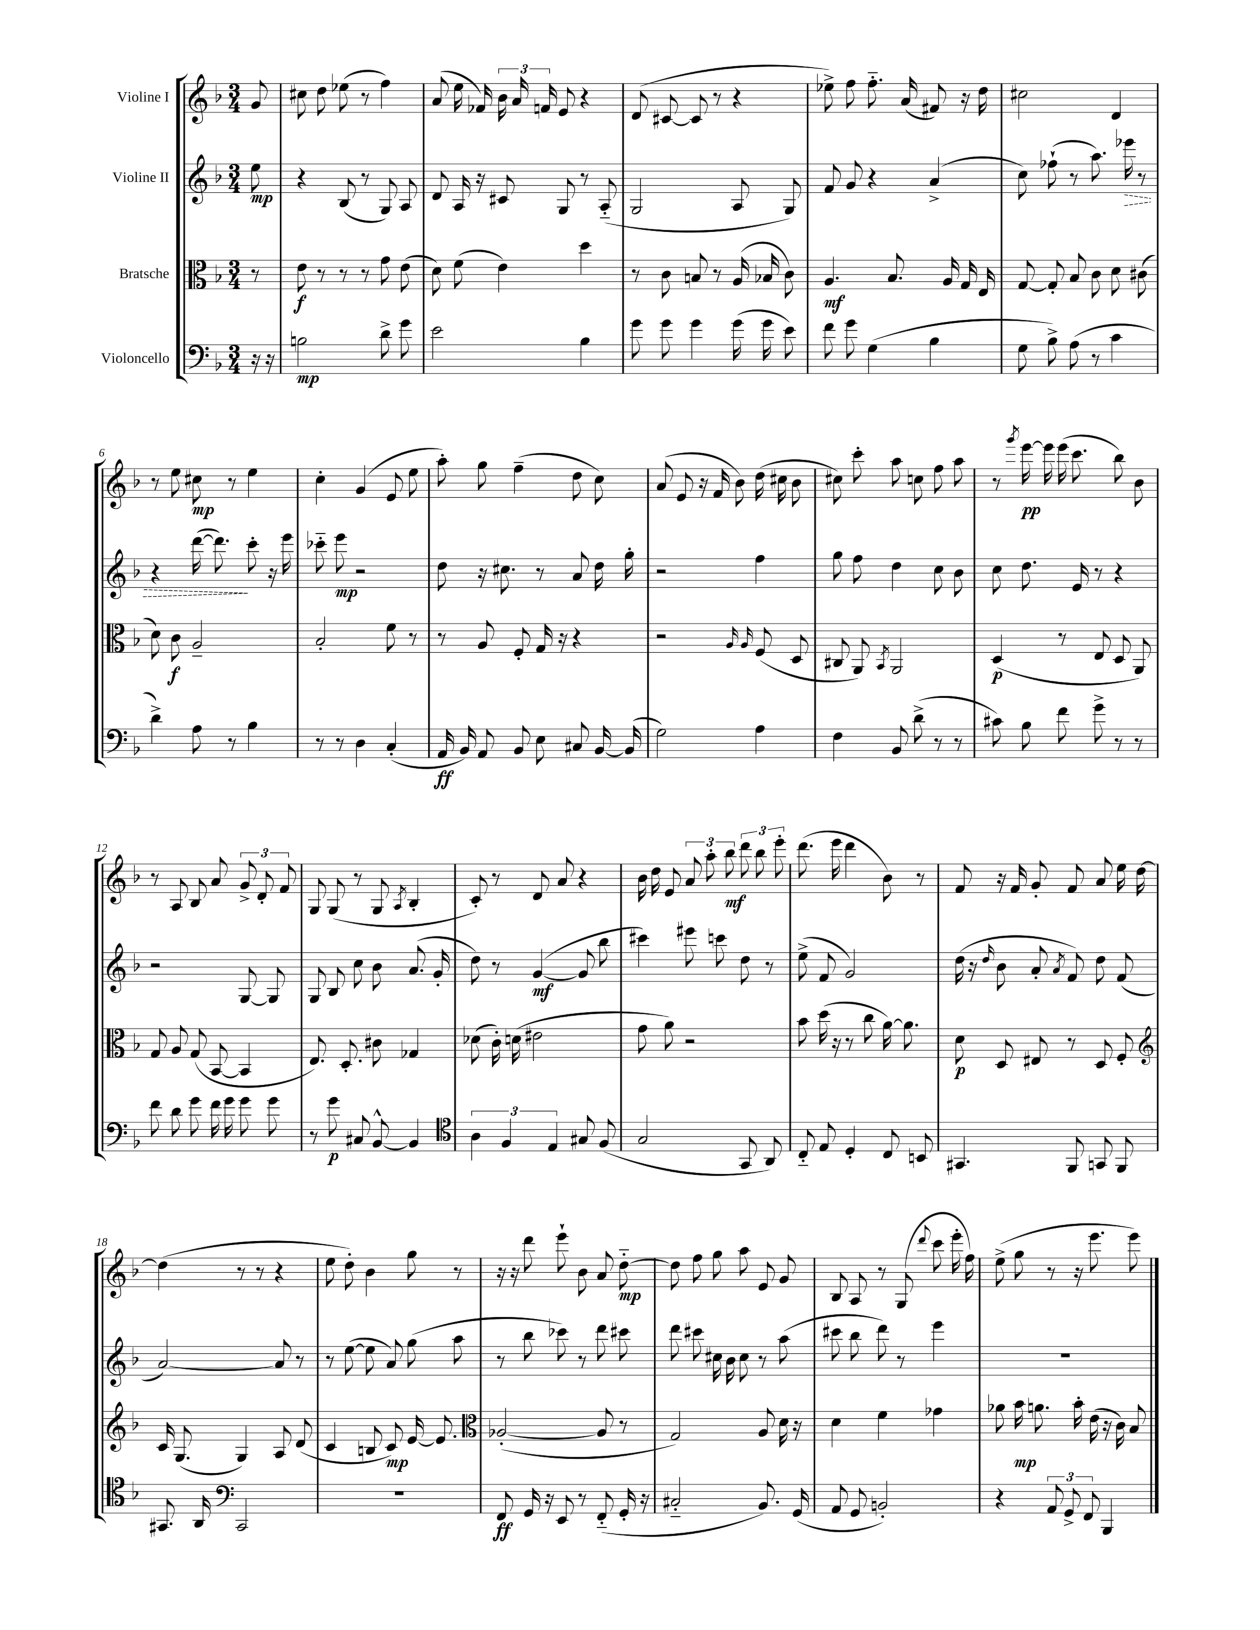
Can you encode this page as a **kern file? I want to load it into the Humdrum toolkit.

**kern	**dynam	**kern	**dynam	**kern	**dynam	**kern	**dynam
*part4	*part4	*part3	*part3	*part2	*part2	*part1	*part1
*staff4	*staff4	*staff3	*staff3	*staff2	*staff2	*staff1	*staff1
*I"Violoncello	*	*I"Bratsche	*	*I"Violine II	*	*I"Violine I	*
*clefF4	*	*clefC3	*	*clefG2	*	*clefG2	*
*k[b-]	*	*k[b-]	*	*k[b-]	*	*k[b-]	*
*M3/4	*	*M3/4	*	*M3/4	*	*M3/4	*
=	=	=	=	=	=	=	=
16r	.	8r	.	8ee\	mp	8g/	.
16r	.	.	.	.	.	.	.
=1	=1	=1	=1	=1	=1	=1	=1
2Bn\	mp	8e\	f	4r	.	8cc#X\	.
.	.	8r	.	.	.	8dd\	.
.	.	8r	.	(8B-/	.	(8ee-X\	.
.	.	8r	.	8r	.	8r	.
8d^\	.	8g\	.	8G/)	.	4ff\)	.
8g\	.	(8e\	.	8A/	.	.	.
=2	=2	=2	=2	=2	=2	=2	=2
2e\	.	8d\)	.	8d/	.	(8a/	.
.	.	(8f\	.	16A/	.	16ee\	.
.	.	.	.	16r	.	16f-X/)	.
.	.	4e\)	.	8c#X/	.	24b-\	.
.	.	.	.	.	.	24a/	.
.	.	.	.	.	.	24fn/	.
.	.	.	.	8G/	.	8e/	.
4B-\	.	4dd\	.	8r	.	4r	.
.	.	.	.	(8A/	.	.	.
=3	=3	=3	=3	=3	=3	=3	=3
8g\	.	8r	.	2G/	.	(8d/	.
8g\	.	8c\	.	.	.	[8c#X/	.
4g\	.	8Bn/	.	.	.	8c#/]	.
.	.	8r	.	.	.	8r	.
(16g\	.	(16A/	.	8A/	.	4r	.
16g\	.	16B-X/	.	.	.	.	.
8e\)	.	8c\)	.	8G/)	.	.	.
=4	=4	=4	=4	=4	=4	=4	=4
8f\	.	4.A/	mf	8f/	.	8ee-X^\)	.
8g\	.	.	.	8g/	.	8ff\	.
(4G\	.	.	.	4r	.	8.ff\	.
.	.	8.B-/	.	.	.	.	.
.	.	.	.	.	.	(16a/	.
4B-\	.	.	.	(4a^/	.	8f#X/)	.
.	.	16A/	.	.	.	.	.
.	.	16G/	.	.	.	16r	.
.	.	16E/	.	.	.	16dd\	.
=5	=5	=5	=5	=5	=5	=5	=5
8G\	.	[8G/	.	8cc\)	.	2cc#X\	.
8B-^\)	.	8G'/]	.	(8ff-X`\	.	.	.
(8A\	.	8B-/	.	8r	.	.	.
8r	.	8c\	.	8.aa\)	.	.	.
4c\	.	8d\	.	.	.	4d/	.
!	!	!	!	!	!LO:HP:b	!	!
.	.	.	.	16eee-X\	>	.	.
.	.	(8c#X\	.	8r	.	.	.
!!LO:LB:g=z
=6	=6	=6	=6	=6	=6	=6	=6
4d^\)	.	8d\)	.	4r	.	8r	.
.	.	8c\	f	.	.	8ee\	.
8A\	.	2A~/	.	([16ddd\	.	8cc#X\	mp
.	.	.	.	8.ddd\])	.	.	.
8r	.	.	.	.	.	8r	.
4B-\	.	.	.	8ccc'\	]	4ee\	.
.	.	.	.	16r	.	.	.
.	.	.	.	16eee\	.	.	.
=7	=7	=7	=7	=7	=7	=7	=7
8r	.	2B-'/	.	8ccc-X\	.	4cc'\	.
8r	.	.	.	8eee\	mp	.	.
4D\	.	.	.	2r	.	(4g/	.
(4C'/	.	8f\	.	.	.	8e/	.
.	.	8r	.	.	.	8ee\	.
=8	=8	=8	=8	=8	=8	=8	=8
16AA/	ff	8r	.	8dd\	.	8aa'\)	.
16BB-/)	.	.	.	.	.	.	.
8AA/	.	8A/	.	16r	.	8gg\	.
.	.	.	.	8.cc#X\	.	.	.
8BB-/	.	8F'/	.	.	.	(4ff~\	.
8E\	.	16G/	.	8r	.	.	.
.	.	16r	.	.	.	.	.
8C#X/	.	4r	.	8a/	.	8dd\	.
[16BB-/	.	.	.	16dd\	.	8cc\)	.
(16BB-/]	.	.	.	16gg'\	.	.	.
=9	=9	=9	=9	=9	=9	=9	=9
2G\)	.	2r	.	2r	.	(8a/	.
.	.	.	.	.	.	8e/	.
.	.	.	.	.	.	16r	.
.	.	.	.	.	.	16f/	.
.	.	.	.	.	.	8b-\)	.
.	.	16qqA/	.	.	.	.	.
.	.	16qqA/	.	.	.	.	.
4A\	.	(8F/	.	4ff\	.	(16dd\	.
.	.	.	.	.	.	16cc#X\	.
.	.	8D/	.	.	.	8b-\	.
=10	=10	=10	=10	=10	=10	=10	=10
4F\	.	8C#X/	.	8gg\	.	8cc#X\)	.
.	.	8AA/)	.	8ff\	.	8ccc'\	.
.	.	8qBB-/	.	.	.	.	.
8BB-/	.	2AA/	.	4dd\	.	8aa\	.
(8d^\	.	.	.	.	.	8ccn\	.
8r	.	.	.	8cc\	.	8ff\	.
8r	.	.	.	8b-\	.	8aa\	.
=11	=11	=11	=11	=11	=11	=11	=11
8c#X\)	.	(4D/	p	8cc\	.	8r	.
.	.	.	.	.	.	8qggg/	.
8B-\	.	.	.	8.dd\	.	[16eee\	pp
.	.	.	.	.	.	16eee\]	.
8f\	.	8r	.	.	.	(16eee\	.
.	.	.	.	16e/	.	8.ccc\	.
8g^\	.	8E/	.	8r	.	.	.
8r	.	8D/	.	4r	.	8bb-\)	.
8r	.	8AA/)	.	.	.	8b-\	.
!!LO:LB:g=z
=12	=12	=12	=12	=12	=12	=12	=12
8f\	.	8G/	.	2r	.	8r	.
8d\	.	8A/	.	.	.	8A/	.
8g\	.	(8G/	.	.	.	8B-/	.
16f\	.	[8BB-/	.	.	.	8a/	.
16g\	.	.	.	.	.	.	.
8g\	.	4BB-/]	.	[8G/	.	12g^/	.
.	.	.	.	.	.	12d'/	.
8g\	.	.	.	8G/]	.	.	.
.	.	.	.	.	.	12f/	.
=13	=13	=13	=13	=13	=13	=13	=13
8r	.	8.E/)	.	8G/	.	8G/	.
8g\	p	.	.	8B-/	.	(8G/	.
.	.	8.D'/	.	.	.	.	.
8C#X/	.	.	.	8cc\	.	8r	.
[8BB-^^/	.	8c#X\	.	8b-\	.	8G/	.
.	.	.	.	.	.	8qA/	.
4BB-/]	.	4G-X/	.	(8.a/	.	4B-'/	.
.	.	.	.	16g'/	.	.	.
=14	=14	=14	=14	=14	=14	=14	=14
*clefC4	*	*	*	*	*	*	*
6A\	.	(8d-X\	.	8dd\)	.	8c'/)	.
.	.	16c'\)	.	8r	.	8r	.
6F/	.	.	.	.	.	.	.
.	.	(16dn\	.	.	.	.	.
.	.	2e#X\	.	([4g/	mf	8d/	.
6E/	.	.	.	.	.	.	.
.	.	.	.	.	.	8a/	.
8G#X/	.	.	.	8g/]	.	4r	.
(8F/	.	.	.	8bb-\	.	.	.
=15	=15	=15	=15	=15	=15	=15	=15
2G/	.	8g\	.	4ccc#X\)	.	16b-\	.
.	.	.	.	.	.	16dd\	.
.	.	8a\)	.	.	.	8e/	.
.	.	2r	.	8eee#X\	.	12a/	.
.	.	.	.	.	.	12aa'\	.
.	.	.	.	8cccn\	.	.	.
.	.	.	.	.	.	12bb-\	mf
8GG/	.	.	.	8dd\	.	12ddd\	.
.	.	.	.	.	.	12bb-\	.
8AA/)	.	.	.	8r	.	.	.
.	.	.	.	.	.	12eee'\	.
=16	=16	=16	=16	=16	=16	=16	=16
8C/	.	8b-\	.	(8ee^\	.	(8.ddd\	.
8E/	.	(16dd\	.	8f/	.	.	.
.	.	16r	.	.	.	16eee\	.
4D'/	.	8r	.	2g/)	.	4ddd\	.
.	.	8cc\	.	.	.	.	.
8C/	.	[16a\)	.	.	.	8b-\)	.
.	.	8.a\]	.	.	.	.	.
8BBn/	.	.	.	.	.	8r	.
=17	=17	=17	=17	=17	=17	=17	=17
4.GG#X/	.	8d\	p	(16dd\	.	8f/	.
.	.	.	.	16r	.	.	.
.	.	.	.	16qqdd/	.	.	.
.	.	8D/	.	8b-\	.	16r	.
.	.	.	.	.	.	16f/	.
.	.	8E#X/	.	8a'/	.	8g'/	.
.	.	.	.	8qa/	.	.	.
8FF/	.	8r	.	8f/)	.	8f/	.
8GGn/	.	8D/	.	8dd\	.	8a/	.
8FF/	.	8F'/	.	(8f/	.	16ee\	.
.	.	.	.	.	.	[16dd\	.
!!LO:LB:g=z
=18	=18	=18	=18	=18	=18	=18	=18
*	*	*clefG2	*	*	*	*	*
8.GG#X/	.	16c/	.	[2a/)	.	(4dd\]	.
.	.	(8.G/	.	.	.	.	.
16AA/	.	.	.	.	.	.	.
*clefF4	*	*	*	*	*	*	*
2CC/	.	4G/)	.	.	.	8r	.
.	.	.	.	.	.	8r	.
.	.	8A/	.	8a/]	.	4r	.
.	.	(8d/	.	8r	.	.	.
=19	=19	=19	=19	=19	=19	=19	=19
2.r	.	4c/	.	8r	.	8ee\	.
.	.	.	.	([8ee\	.	8dd'\)	.
.	.	8Bn/	.	8ee\]	.	4b-\	.
.	.	8c/)	mp	8a/)	.	.	.
.	.	[16e/	.	(8gg\	.	8gg\	.
.	.	8.e/]	.	.	.	.	.
.	.	.	.	8aa\	.	8r	.
=20	=20	=20	=20	=20	=20	=20	=20
*	*	*clefC3	*	*	*	*	*
8FF/	ff	([2A-X'/	.	8r	.	16r	.
.	.	.	.	.	.	16r	.
16GG/	.	.	.	8bb-\	.	8ddd\	.
16r	.	.	.	.	.	.	.
8EE/	.	.	.	8ccc-X\)	.	8eee`\	.
8r	.	.	.	8r	.	8b-\	.
(8FF/	.	8A-/]	.	8ddd\	.	8a/	.
16GG'/	.	8r	.	8ccc#X\	.	[8dd\	mp
16r	.	.	.	.	.	.	.
=21	=21	=21	=21	=21	=21	=21	=21
2C#X/	.	2G/)	.	8ddd\	.	8dd\]	.
.	.	.	.	8ccc#X\	.	8ff\	.
.	.	.	.	16cc#X\	.	8gg\	.
.	.	.	.	16b-\	.	.	.
.	.	.	.	8cc#\	.	8aa\	.
8.BB-/)	.	8A/	.	8r	.	8e/	.
.	.	16d\	.	(8aa\	.	8g/	.
(16GG/	.	16r	.	.	.	.	.
=22	=22	=22	=22	=22	=22	=22	=22
8AA/	.	4d\	.	8ccc#X\	.	8B-/	.
8GG/	.	.	.	8bb-\	.	8A/	.
2BBn'/)	.	4f\	.	8ddd\)	.	8r	.
.	.	.	.	8r	.	(8G/	.
.	.	.	.	.	.	8qqddd/	.
.	.	4g-X\	.	4eee\	.	8ccc\	.
.	.	.	.	.	.	16eee'\	.
.	.	.	.	.	.	16ff\)	.
=23	=23	=23	=23	=23	=23	=23	=23
4r	.	8a-X\	.	2.r	.	(8ee^\	.
.	.	16b-\	mp	.	.	8gg\	.
.	.	8.an\	.	.	.	.	.
12AA/	.	.	.	.	.	8r	.
12GG^/	.	.	.	.	.	.	.
.	.	16b-'\	.	.	.	16r	.
12FF/	.	.	.	.	.	.	.
.	.	(16e\	.	.	.	8.eee\	.
4BBB-/	.	16r	.	.	.	.	.
.	.	16c\)	.	.	.	.	.
.	.	8B-/	.	.	.	8eee\)	.
==	==	==	==	==	==	==	==
*-	*-	*-	*-	*-	*-	*-	*-
